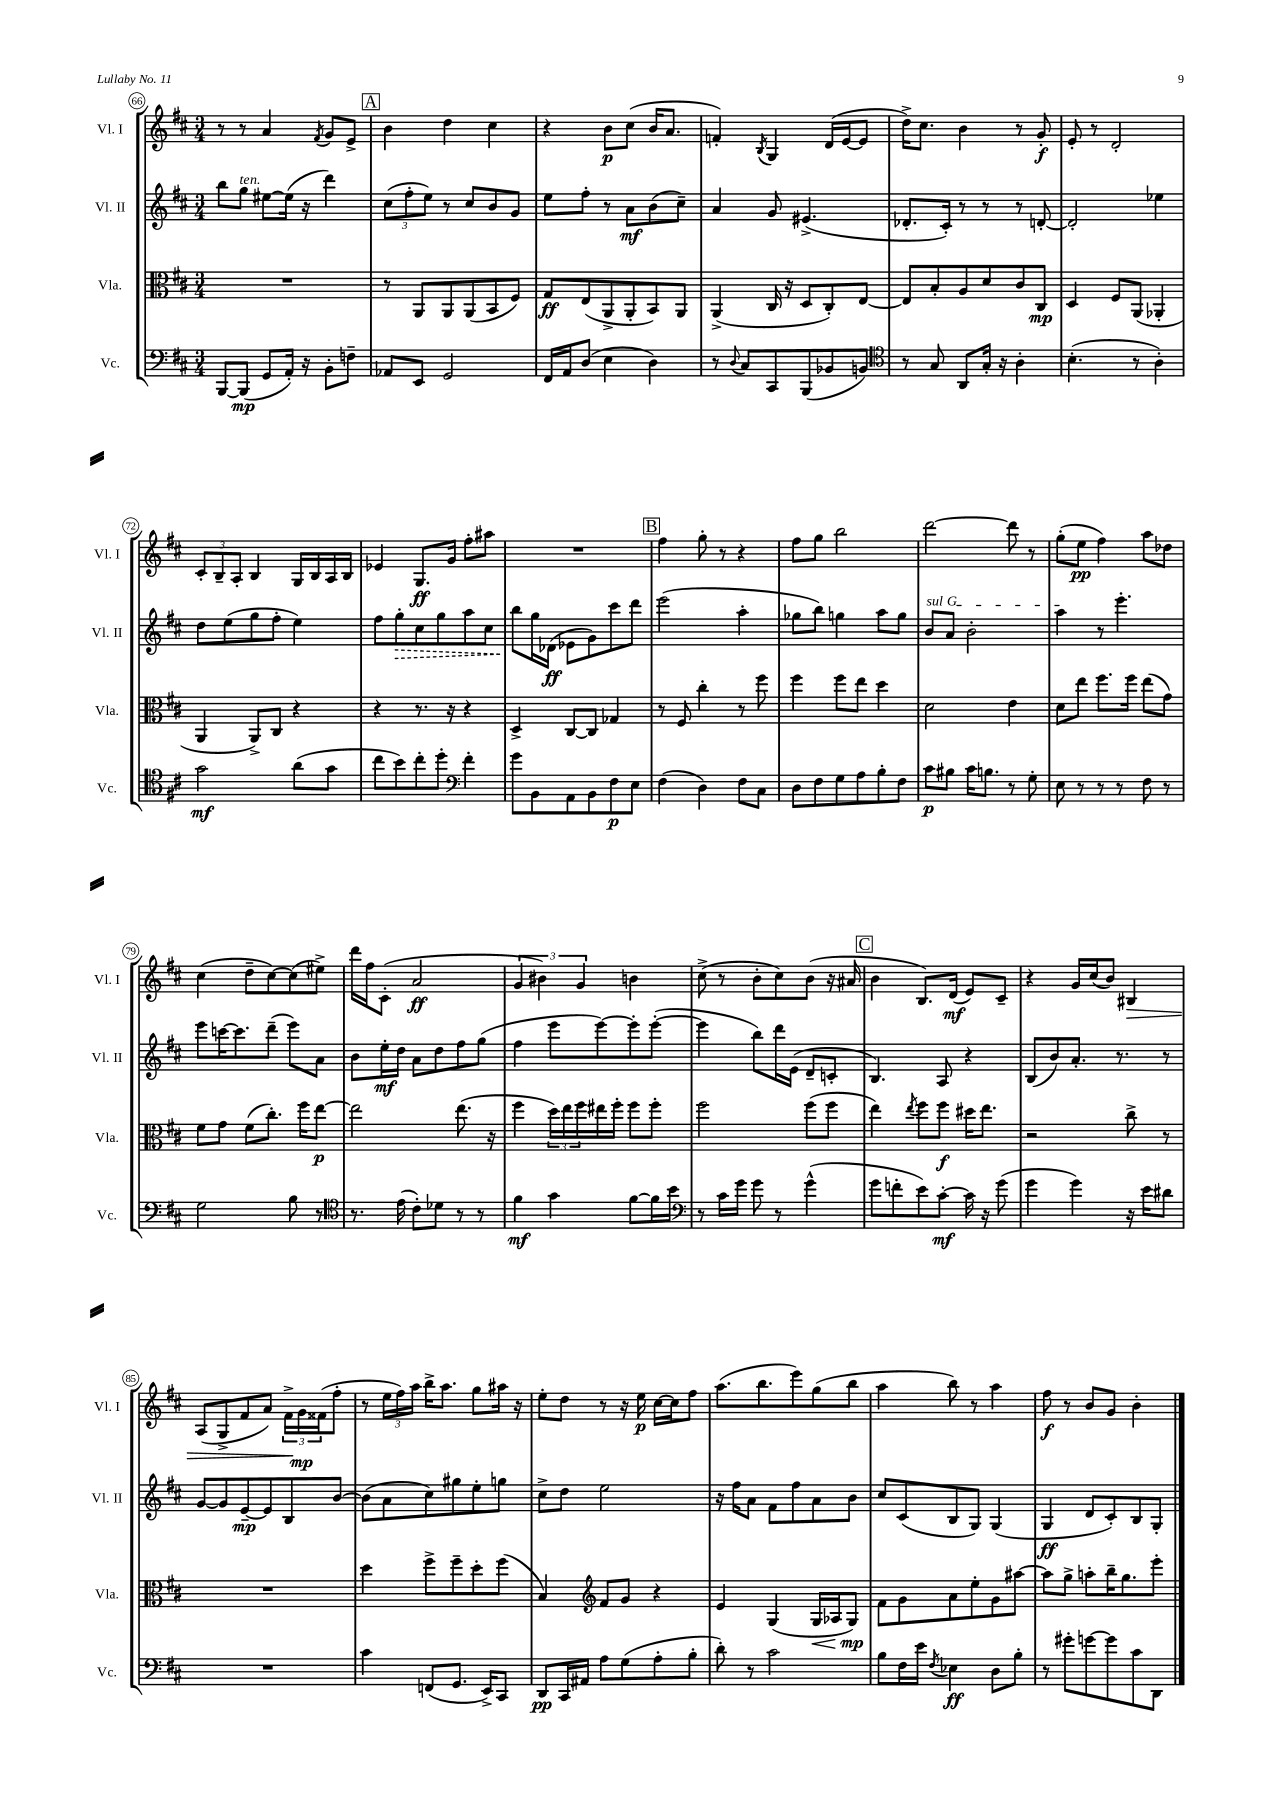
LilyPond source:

<<
\new StaffGroup <<
\new Staff = "s0" \with { instrumentName = "Vl. I" shortInstrumentName = "Vl. I" } {
    \clef treble \key d \major \numericTimeSignature \time 3/4
    r8 r8 a'4 \acciaccatura { fis'8 } g'8 e'8-> |
    \mark \markup { \box "A" } b'4 d''4 cis''4 |
    r4 b'8\p cis''8( b'16 a'8. |
    f'4-.) \acciaccatura { b8 } g4 d'16( e'16~ e'8 |
    d''16->) cis''8. b'4 r8 g'8-.\f |
    e'8-. r8 d'2-. |
    \tuplet 3/2 { cis'8-. b8-- a8-. } b4 g16 b16 a16 b16 |
    ees'4 g8.\ff g'16 fis''8-. ais''8 |
    R2. |
    \mark \markup { \box "B" } fis''4 g''8-. r8 r4 |
    fis''8 g''8 b''2 |
    d'''2~ d'''8 r8 |
    g''8-.( e''8\pp fis''4) a''8 des''8 |
    cis''4( d''8-- cis''8~) cis''8( eis''8->) |
    d'''16 fis''16 cis'8-.( a'2\ff |
    \tuplet 3/2 { g'4 bis'4) g'4 } b'4 |
    cis''8->( r8 b'8-. cis''8) b'8( r16 ais'16 |
    \mark \markup { \box "C" } b'4 b8.) d'16\mf( e'8) cis'8-- |
    r4 g'16 cis''16( b'8) bis4\> |
    a8( g8-> fis'8 a'8) \tuplet 3/2 { fis'16->\! g'16\mp fisis'16( } fis''8-. |
    r8 \tuplet 3/2 { e''16 fis''16) a''16 } b''16-> a''8. g''8 ais''16 r16 |
    e''8-. d''8 r8 r16 e''16\p cis''16~ cis''16 fis''8 |
    a''8.( b''8. e'''8) g''8( b''8 |
    a''4 b''8) r8 a''4 |
    fis''8\f r8 b'8 g'8 b'4-. \bar "|." |
}
\new Staff = "s1" \with { instrumentName = "Vl. II" shortInstrumentName = "Vl. II" } {
    \clef treble \key d \major \numericTimeSignature \time 3/4
    b''8 g''8^\markup { \italic "ten." } eis''8~ eis''16( r16 d'''4) |
    \mark \markup { \box "A" } \tuplet 3/2 { cis''8( fis''8-. e''8) } r8 cis''8 b'8 g'8 |
    e''8 fis''8-. r8 a'8\mf b'8( cis''8--) |
    a'4 g'8 eis'4.->( |
    des'8.-. cis'16-.) r8 r8 r8 d'8~-. |
    d'2-. ees''4 |
    d''8 e''8( g''8 fis''8-. e''4) |
    fis''8 \once \override Hairpin.style = #'dashed-line g''8-.\> cis''8 g''8 a''8 cis''8 |
    b''8\! g''16 des'16\ff( ees'8 g'8) cis'''8 d'''8 |
    \mark \markup { \box "B" } e'''2( a''4-. |
    ges''8 b''8) g''4 a''8 g''8 |
    \once \override TextSpanner.bound-details.left.text = \markup { \italic "sul G" } b'8\startTextSpan a'8 b'2-. |
    a''4\stopTextSpan r8 e'''4.-. |
    e'''8 c'''16~ c'''8. d'''8--( e'''8) a'8 |
    b'8 e''16-.\mf d''16 a'8 d''8 fis''8 g''8( |
    fis''4 e'''8 e'''8~) e'''8-. e'''8~-.( |
    e'''4 b''8) d'''16 e'16( d'8-- c'8-. |
    \mark \markup { \box "C" } b4.) a8 r4 |
    b8( b'8) a'8.-. r8. r8 |
    g'8~ g'8 e'8~--\mp e'8 b8 b'8~ |
    b'8( a'8 cis''8) gis''8 e''8-. g''8 |
    cis''8-> d''8 e''2 |
    r16 fis''16 a'8 fis'8 fis''8 a'8 b'8 |
    cis''8 cis'8( b8 g8) g4( |
    g4\ff d'8 cis'8-.) b8 g8-. \bar "|." |
}
\new Staff = "s2" \with { instrumentName = "Vla." shortInstrumentName = "Vla." } {
    \clef alto \key d \major \numericTimeSignature \time 3/4
    R2. |
    \mark \markup { \box "A" } r8 a,8 a,8 a,8( b,8 fis8) |
    g8\ff e8( a,8-> a,8-. b,8) a,8 |
    a,4->( cis16 r16 d8 cis8-.) e8~ |
    e8 b8-. a8 d'8 cis'8 cis8\mp |
    d4 fis8 a,8( aes,4-. |
    a,4 a,8->) cis8 r4 |
    r4 r8. r16 r4 |
    d4-> cis8~ cis8 ges4 |
    \mark \markup { \box "B" } r8 fis8 cis''4-. r8 fis''8 |
    fis''4 fis''8 e''8 d''4 |
    d'2 e'4 |
    d'8 e''8 fis''8. fis''16 e''8( g'8) |
    fis'8 g'8 fis'8( cis''8.-.) fis''16 e''8~\p |
    e''2 e''8.( r16 |
    fis''4 \tuplet 3/2 { d''16) e''16 fis''16 } eis''16 fis''16-. fis''8 fis''8-. |
    fis''2 fis''8( fis''8 |
    \mark \markup { \box "C" } e''4) \acciaccatura { e''8 } fis''8 fis''8\f dis''16 e''8. |
    r2 cis''8-> r8 |
    R2. |
    d''4 fis''8-> fis''8-- d''8-. fis''8( |
    b4) \clef treble fis'8 g'8 r4 |
    e'4 g4( g16\< aes16 g8\mp\!) |
    fis'8 g'8 a'8 e''8-. g'8 ais''8~ |
    ais''8 g''8-> a''8-. b''16-- g''8. e'''8-. \bar "|." |
}
\new Staff = "s3" \with { instrumentName = "Vc." shortInstrumentName = "Vc." } {
    \clef bass \key d \major \numericTimeSignature \time 3/4
    b,,8~ b,,8\mp( g,8 a,16-.) r16 b,8-. f8-- |
    \mark \markup { \box "A" } aes,8 e,8 g,2 |
    fis,16 a,16 d8( e4 d4) |
    r8 \appoggiatura { d8 } cis8 cis,8 b,,8( bes,8 b,8) |
    \clef tenor r8 g8 a,8 g16-. r16 a4-. |
    b4.-.( r8 a4-.) |
    g'2\mf a'8( g'8 |
    cis''8 b'8) cis''8-. d''8-. \clef bass fis'4-. |
    g'8 b,8 a,8 b,8 fis8\p e8 |
    \mark \markup { \box "B" } fis4( d4) fis8 cis8 |
    d8 fis8 g8 a8 b8-. fis8 |
    cis'8\p bis8 cis'16 b8. r8 g8-. |
    e8 r8 r8 r8 fis8 r8 |
    g2 b8 r8 |
    \clef tenor r8. e'16( cis'8-.) des'8 r8 r8 |
    fis'4\mf g'4 fis'8~ fis'16 b'16 |
    \clef bass r8 cis'16 g'16 g'8 r8 g'4-^( |
    \mark \markup { \box "C" } g'8 f'8-. e'8) cis'8~-.\mf cis'16 r16 g'8( |
    g'4 g'4) r16 e'16 dis'8 |
    R2. |
    cis'4 f,8( g,8. e,16->) cis,8 |
    d,8\pp cis,16 ais,16 a8 g8( a8-. b8-. |
    d'8-.) r8 cis'2 |
    b8 fis16 e'16 \acciaccatura { fis8 } ees4\ff d8 b8-. |
    r8 gis'8-. g'8~ g'8 cis'8 d,8 \bar "|." |
}
>>
>>
\layout { \context { \Score currentBarNumber = #66 \override BarNumber.stencil = #(make-stencil-circler 0.1 0.3 ly:text-interface::print) } }
